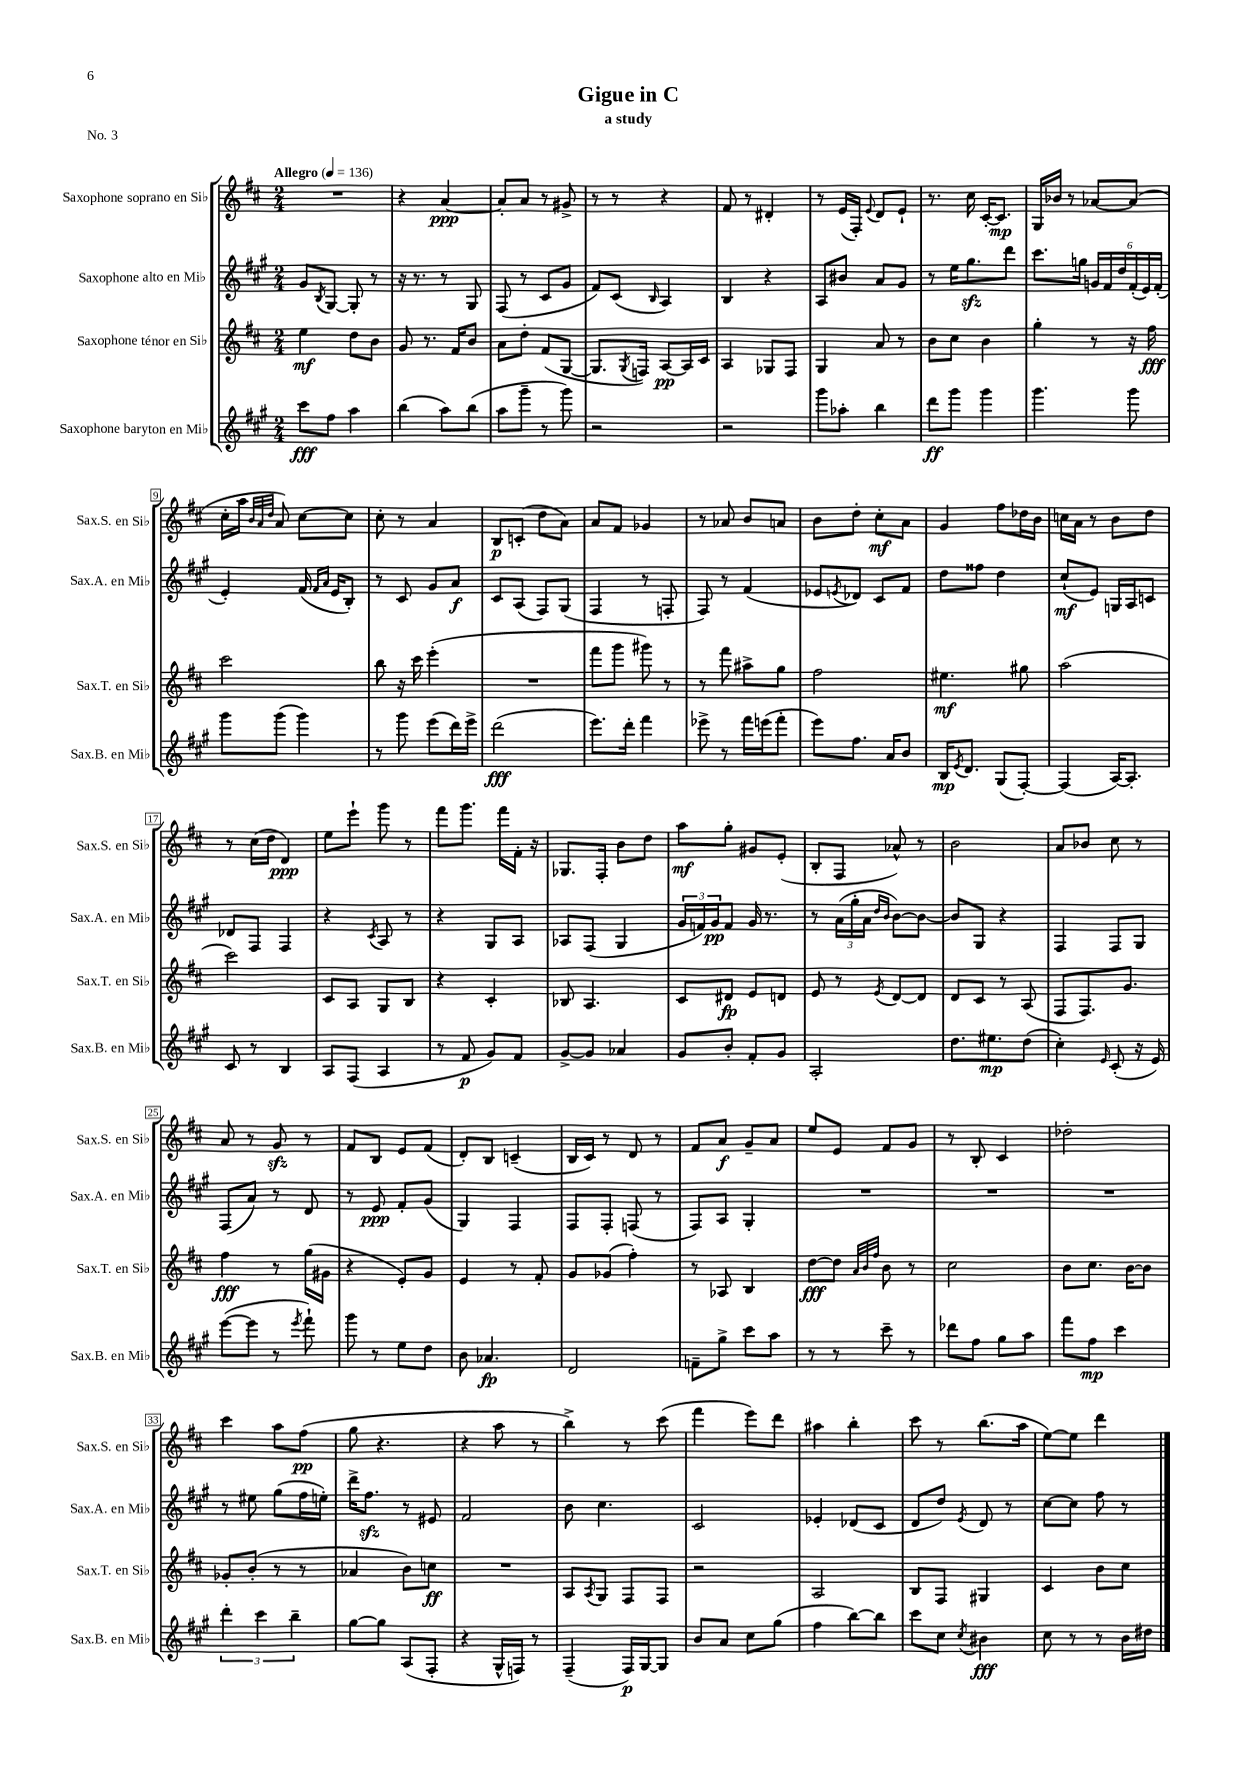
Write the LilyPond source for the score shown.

\header { title = "Gigue in C" subtitle = "a study" piece = "No. 3" }
<<
\new StaffGroup <<
\new Staff = "s0" \with { instrumentName = "Saxophone soprano en Sib" shortInstrumentName = "Sax.S. en Sib" } {
    \clef treble \key d \major \numericTimeSignature \time 2/4 \tempo "Allegro" 4 = 136
    R2 |
    r4 a'4~\ppp |
    a'8-. a'8 r8 gis'8-> |
    r8 r8 r4 |
    fis'8 r8 dis'4-. |
    r8 e'16( fis16-.) \appoggiatura { e'8 } d'8 e'8-! |
    r8. cis''16 cis'16~-. cis'8.\mp |
    g16 bes'16 r8 aes'8~ aes'8( |
    cis''16-. a''16 \grace { b'32 a'32 d''32 } a'8) cis''8~ cis''8 |
    cis''8-. r8 a'4 |
    b8\p c'8-.( d''8 a'8) |
    a'8 fis'8 ges'4 |
    r8 aes'8 b'8 a'8 |
    b'8 d''8-. cis''8-.\mf a'8 |
    g'4 fis''8 des''16 b'16 |
    c''16 a'16 r8 b'8 d''8 |
    r8 cis''16( d''16 d'4\ppp) |
    e''8 e'''8-! g'''8 r8 |
    fis'''8 g'''8. fis'''16 fis'16-. r16 |
    ges8. fis16-. b'8 d''8 |
    a''8\mf g''8-. gis'8 e'8-.( |
    b8-. fis8 aes'8-^) r8 |
    b'2 |
    a'8 bes'8 cis''8 r8 |
    a'8 r8 g'8\sfz r8 |
    fis'8 b8 e'8 fis'8( |
    d'8-.) b8 c'4--( |
    b16 cis'16) r8 d'8 r8 |
    fis'8 a'8\f g'8-- a'8 |
    e''8 e'8 fis'8 g'8 |
    r8 b8-. cis'4 |
    des''2-. |
    cis'''4 a''8 fis''8\pp( |
    g''8 r4. |
    r4 a''8 r8 |
    b''4->) r8 cis'''8( |
    fis'''4 e'''8) d'''8 |
    ais''4 b''4-. |
    cis'''8 r8 b''8.( a''16 |
    e''8~) e''8 d'''4 \bar "|." |
}
\new Staff = "s1" \with { instrumentName = "Saxophone alto en Mib" shortInstrumentName = "Sax.A. en Mib" } {
    \clef treble \key a \major \numericTimeSignature \time 2/4
    gis'8 \acciaccatura { b8 } gis8~ gis8-. r8 |
    r16 r8. r8 gis8 |
    fis8( r8 cis'8 gis'8 |
    fis'8) cis'8( \grace { b16 } a4) |
    b4 r4 |
    a8 bis'8 a'8 gis'8 |
    r8 e''16 gis''8.\sfz d'''8 |
    cis'''8. g''16 \tuplet 6/4 { g'16 fis'16 d''16 fis'16-.( e'16) fis'16-.( } |
    e'4-.) fis'16( \grace { fis'16 a'16 } e'16 b8-.) |
    r8 cis'8 gis'8 a'8\f |
    cis'8 a8( fis8) gis8( |
    fis4 r8 f8-. |
    fis8) r8 fis'4( |
    ees'8 \acciaccatura { e'8 } des'8) cis'8 fis'8 |
    d''8 fisis''8 d''4 |
    cis''8-!\mf( e'8) g16 a16 c'8 |
    des'8 fis8 fis4 |
    r4 \acciaccatura { cis'8 } a8 r8 |
    r4 gis8 a8 |
    aes8 fis8( gis4 |
    \tuplet 3/2 { gis'16 f'16) gis'16\pp } f'8 gis'16 r8. |
    r8 \tuplet 3/2 { a'16( gis''16-. a'16 } \grace { d''16 b'16 } b'8~) b'8~ |
    b'8 gis8 r4 |
    fis4 fis8 gis8 |
    fis8( a'8) r8 d'8 |
    r8 e'8\ppp fis'8-. gis'8( |
    gis4) fis4 |
    fis8 fis8-. f8( r8 |
    fis8) a8 gis4-. |
    R2 |
    R2 |
    R2 |
    r8 eis''8 gis''8( fis''16 e''16-.) |
    d'''16-> fis''8.\sfz r8 eis'8 |
    fis'2 |
    b'8 cis''4. |
    cis'2 |
    ees'4-. des'8( cis'8 |
    d'8 d''8) \acciaccatura { e'8 } d'8 r8 |
    cis''8~ cis''8 fis''8 r8 \bar "|." |
}
\new Staff = "s2" \with { instrumentName = "Saxophone ténor en Sib" shortInstrumentName = "Sax.T. en Sib" } {
    \clef treble \key d \major \numericTimeSignature \time 2/4
    e''4\mf d''8 b'8 |
    g'8 r8. fis'16 b'8 |
    a'8 d''8-. fis'8( g8~ |
    g8. \acciaccatura { g8 } f16) a8~\pp a16 cis'16 |
    a4 ges8 fis8 |
    g4 a'8 r8 |
    b'8 cis''8 b'4 |
    g''4-. r8 r16 fis''16\fff |
    cis'''2 |
    b''8 r16 cis'''16 e'''4-.( |
    R2 |
    fis'''8 g'''8 gis'''8) r8 |
    r8 fis'''8 ais''8-> g''8 |
    fis''2 |
    eis''4.\mf gis''8 |
    a''2( |
    cis'''2) |
    cis'8 a8 g8 b8 |
    r4 cis'4-. |
    bes8 a4. |
    cis'8 dis'8\fp e'8 d'8 |
    e'8 r8 \acciaccatura { e'8 } d'8~ d'8 |
    d'8 cis'8 r8 a8( |
    fis8 fis8.) g'8. |
    fis''4\fff r8 g''16( gis'16 |
    r4 e'8-.) g'8 |
    e'4 r8 fis'8-. |
    g'8 ges'8( fis''4-.) |
    r8 aes8 b4 |
    d''8~\fff d''8 \grace { a'32 b'32 fis''32 } b'8 r8 |
    cis''2 |
    b'8 cis''8. b'16~ b'8 |
    ges'8-. b'8-.( r8 r8 |
    aes'4 b'8) c''8\ff |
    R2 |
    a8 \acciaccatura { a8 } g8 fis8 fis8 |
    r2 |
    a2 |
    b8 fis8 gis4 |
    cis'4 b'8 cis''8 \bar "|." |
}
\new Staff = "s3" \with { instrumentName = "Saxophone baryton en Mib" shortInstrumentName = "Sax.B. en Mib" } {
    \clef treble \key a \major \numericTimeSignature \time 2/4
    cis'''8\fff fis''8 a''4 |
    b''4( a''8) b''8( |
    a''8 gis'''8-- r8 gis'''8) |
    r2 |
    r2 |
    gis'''8 aes''8-. b''4 |
    d'''8\ff gis'''8 gis'''4 |
    gis'''4. gis'''8 |
    gis'''8 gis'''8( gis'''4) |
    r8 gis'''8 e'''8( d'''16) e'''16-> |
    d'''2\fff( |
    e'''8.) d'''16-. fis'''4 |
    ees'''8-> r8 fis'''16 e'''16( fis'''8-. |
    e'''8) fis''8. a'16 b'8 |
    b16\mp \acciaccatura { e'8 } d'8. gis8( fis8~-.) |
    fis4( a16~) a8.-. |
    cis'8 r8 b4 |
    a8 fis8( a4 |
    r8 fis'8\p gis'8) fis'8 |
    gis'8~-> gis'8 aes'4 |
    gis'8 b'8-. fis'8-. gis'8 |
    a2-. |
    d''8. eis''8.\mp d''8( |
    cis''4-.) \grace { e'16 } cis'8-.( r16 e'16) |
    e'''8~( e'''8 r8 \acciaccatura { e'''8 } fis'''8-!) |
    gis'''8 r8 e''8 d''8 |
    b'8 aes'4.\fp |
    d'2 |
    f'8-- gis''8-> cis'''8 a''8 |
    r8 r8 cis'''8-- r8 |
    des'''8 fis''8 gis''8 a''8 |
    fis'''8 fis''8\mp cis'''4 |
    \tuplet 3/2 { d'''4-. cis'''4 b''4-- } |
    gis''8~ gis''8 a8( fis8-. |
    r4 gis16-^ f16) r8 |
    fis4--( fis16\p) gis16~ gis8 |
    b'8 a'8 cis''8 gis''8( |
    fis''4 b''8~) b''8 |
    cis'''8 cis''8 \acciaccatura { cis''8 } bis'4\fff |
    cis''8 r8 r8 b'16 dis''16 \bar "|." |
}
>>
>>
\layout { \context { \Score \override BarNumber.stencil = #(make-stencil-boxer 0.1 0.3 ly:text-interface::print) } }
